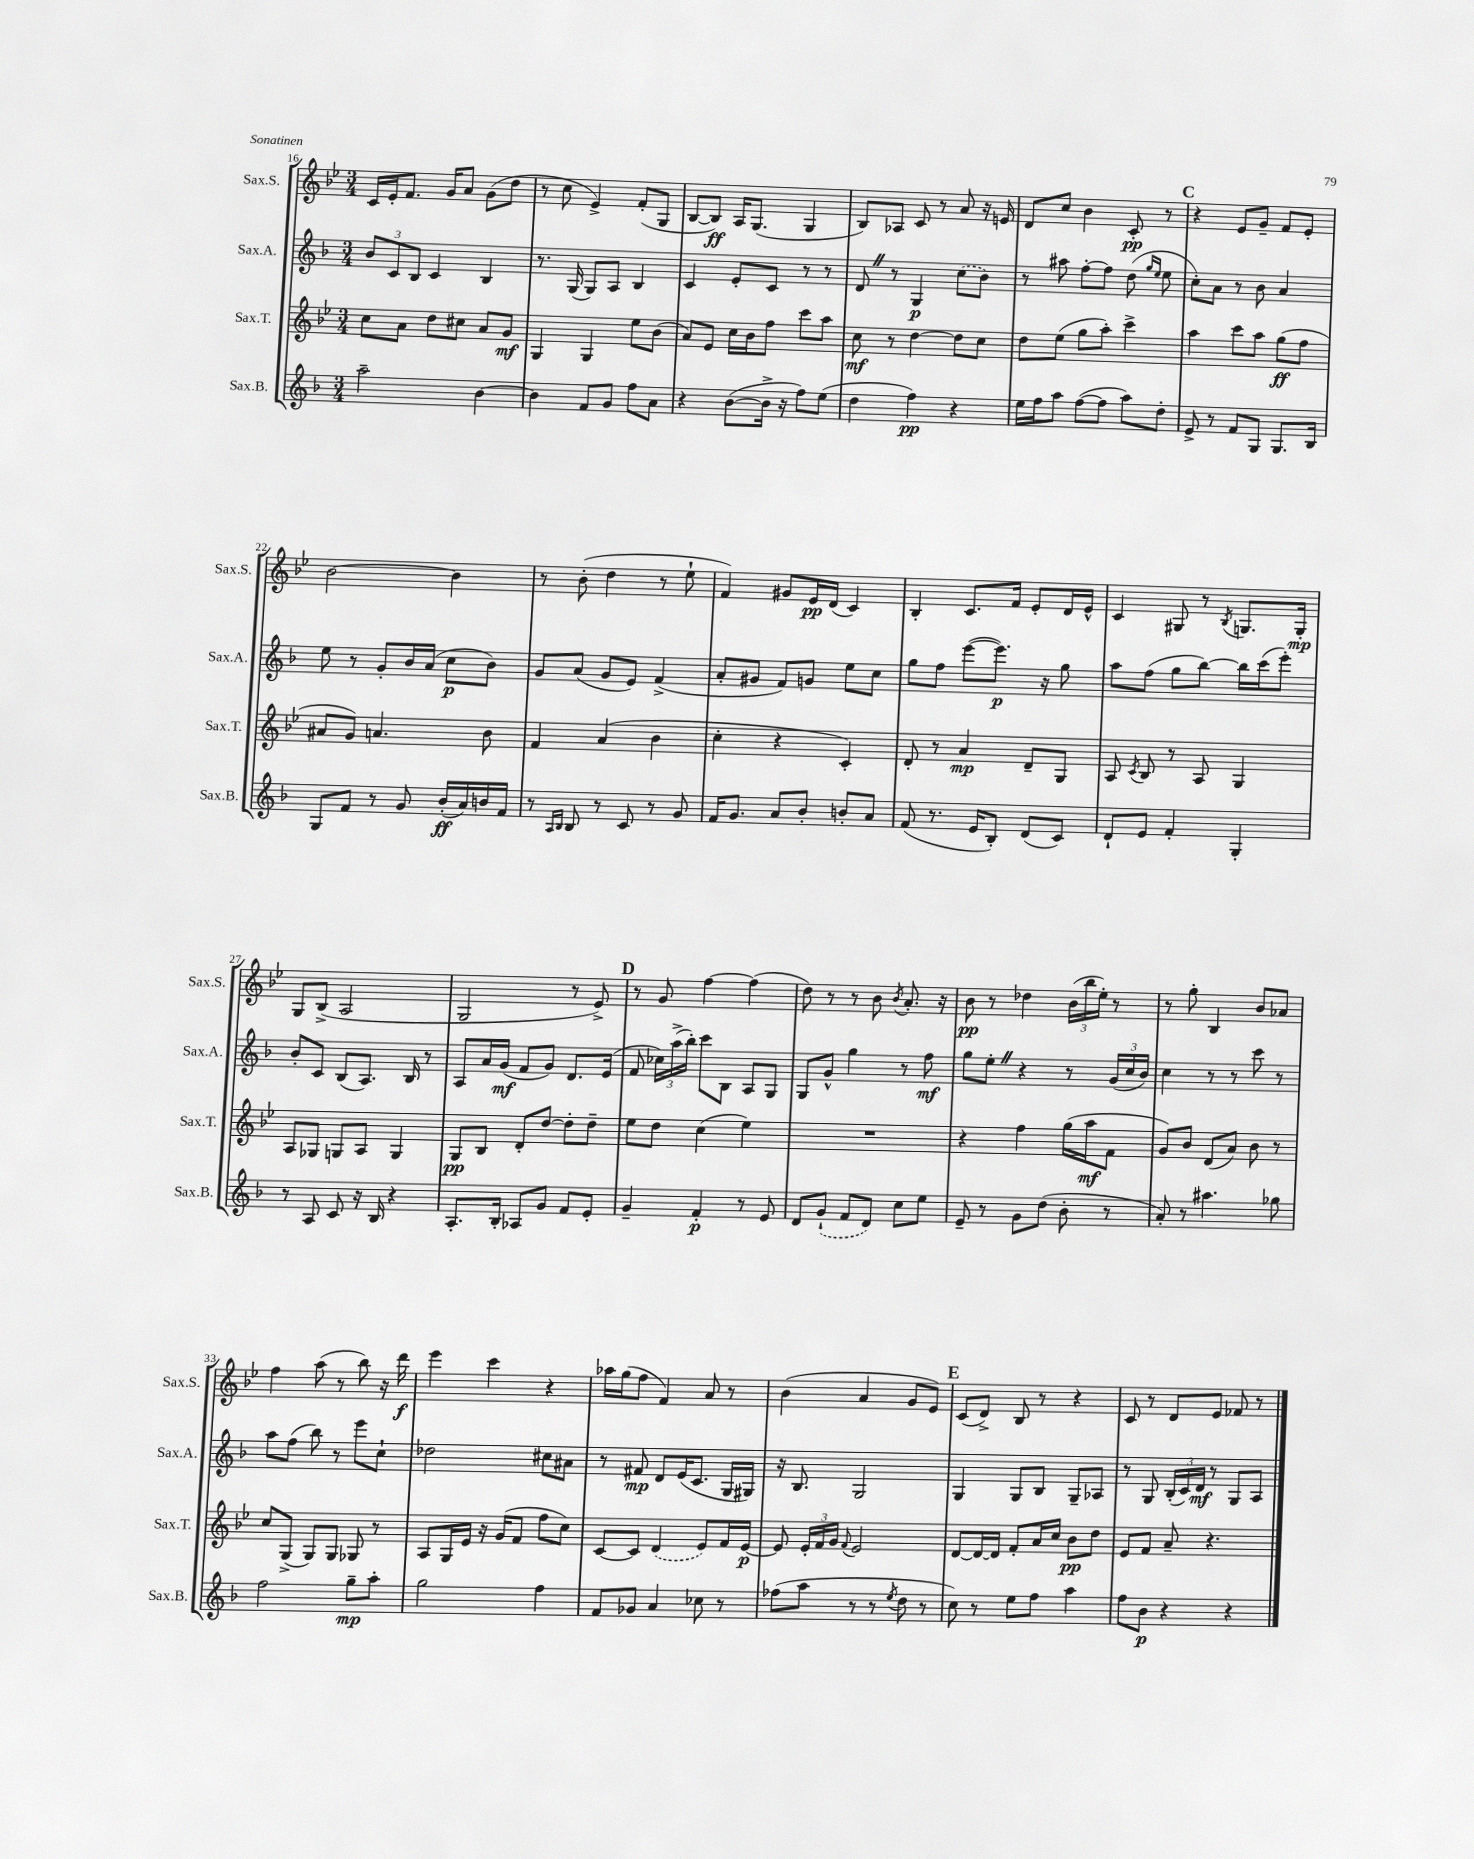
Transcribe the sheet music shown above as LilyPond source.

<<
\new StaffGroup <<
\new Staff = "s0" \with { instrumentName = "Sax.S." shortInstrumentName = "Sax.S." } {
    \clef treble \key bes \major \numericTimeSignature \time 3/4
    \autoBeamOff c'16[ ees'16-. f'8.] g'16[ a'8] g'8[( d''8] |
    r8 c''8 ees'4->) f'8[-.( g8] |
    bes8[~ bes8]\ff) a16[ g8.]( g4 |
    bes8[) aes8] c'8 r8 a'8 r16 e'16 |
    d'8[ c''8] bes'4 c'8-.\pp r8 |
    \mark \markup { \bold "C" } r4 ees'8[ g'8]-- f'8[ ees'8]-. |
    bes'2~ bes'4 |
    r8 bes'8-.( d''4 r8 ees''8-! |
    f'4) gis'8[ ees'16\pp d'16]( c'4) |
    bes4-. c'8.[ f'16] ees'8[-. d'16 ees'16]-^ |
    c'4 gis8 r8 \acciaccatura { bes8 } g8.[ g16]-.\mp |
    g8[ bes8]->( a2 |
    g2 r8 ees'8->) |
    \mark \markup { \bold "D" } r8 g'8 f''4~ f''4( |
    d''8) r8 r8 bes'8 \acciaccatura { bes'8 } a'8.-. r16 |
    bes'8\pp r8 des''4 \tuplet 3/2 { bes'16[( bes''16 ees''16]-.) } r8 |
    r8 g''8-. bes4 bes'8[ aes'8] |
    f''4 a''8( r8 bes''8) r16 d'''16\f |
    ees'''4 c'''4 r4 |
    aes''16[ g''16( f''8] f'4) a'8 r8 |
    bes'4( a'4 g'8[ ees'8]) |
    \mark \markup { \bold "E" } c'8[( d'8]->) bes8 r8 r4 |
    c'8 r8 d'8[ ees'8] fes'8 r8 \bar "|." |
}
\new Staff = "s1" \with { instrumentName = "Sax.A." shortInstrumentName = "Sax.A." } {
    \clef treble \key f \major \numericTimeSignature \time 3/4
    \autoBeamOff \tuplet 3/2 { bes'8[ c'8 bes8] } c'4 bes4 |
    r8. g16( g8[) a8] bes4 |
    c'4 e'8[-. c'8] r8 r8 |
    d'8 \once \override BreathingSign.text = \markup { \musicglyph "scripts.caesura.straight" } \breathe r8 g4\p \once \slurDashed c''8[( bes'8]) |
    r8 ais''8 f''8[~-. f''8] d''8( \grace { g''16[ e''16] } e''8 |
    \mark \markup { \bold "C" } c''8[-.) a'8] r8 bes'8 a'4 |
    e''8 r8 g'8[-. bes'16 a'16]( c''8[\p bes'8]) |
    g'8[ a'8]( g'8[ e'8]) f'4->( |
    a'8[-. gis'8] f'8[) g'8] e''8[ c''8] |
    g''8[ f''8] e'''8[~( e'''8.]\p) r16 g''8 |
    a''8[ f''8]( g''8[ bes''8]~) bes''16[ c'''16( e'''8]-.) |
    bes'8[-. c'8] bes8[( a8.]) bes16 r8 |
    a8[ a'16 g'16]\mf( f'8[ g'8]) d'8.[ e'16]( |
    \mark \markup { \bold "D" } f'8 \tuplet 3/2 { ces''16[) a''16->( bes''16]-.) } c'''8[ bes8] a8[ g8] |
    g8[ g'8]-^ g''4 r8 f''8\mf |
    g''8[ e''8]-. \once \override BreathingSign.text = \markup { \musicglyph "scripts.caesura.straight" } \breathe r4 r8 \tuplet 3/2 { g'16[( c''16 bes'16]) } |
    c''4 r8 r8 c'''8 r8 |
    a''8[ f''8]( bes''8) r8 e'''8[ c''8]-! |
    des''2 cis''8[ ais'8] |
    r8 fis'8\mp d'8[ e'16( c'8.] g16[ gis16]) |
    r16 bes8. g2 |
    \mark \markup { \bold "E" } g4 g8[ bes8] g8[-- aes8] |
    r8 g8 \tuplet 3/2 { bes16[-.( c'16) d'16]\mf } r8 g8[ a8] \bar "|." |
}
\new Staff = "s2" \with { instrumentName = "Sax.T." shortInstrumentName = "Sax.T." } {
    \clef treble \key bes \major \numericTimeSignature \time 3/4
    \autoBeamOff c''8[ a'8] d''8[ cis''8] a'8[ g'8]\mf |
    g4 g4 ees''8[ bes'8]( |
    a'8[) ees'8] c''16[ bes'16 f''8] c'''8[ a''8] |
    c''8\mf r8 d''4~ d''8[ c''8] |
    d''8[ ees''8]( g''8[ a''8]-.) c'''4-> |
    \mark \markup { \bold "C" } a''4 c'''8[ a''8] g''8[\ff( f''8] |
    ais'8[ g'8]) a'4. bes'8 |
    f'4 a'4( bes'4 |
    c''4-. r4 c'4-.) |
    d'8-. r8 a'4\mp d'8[-- g8] |
    a8 \acciaccatura { c'8 } bes8 r8 a8 g4 |
    a8[ ges8] g8[ a8] g4 |
    g8[\pp bes8] d'8[-. d''8]~ d''8[-. d''8]-- |
    \mark \markup { \bold "D" } ees''8[ d''8] c''4( ees''4) |
    R2. |
    r4 f''4 g''16[( a''16\mf f'8] |
    g'8[) bes'8] d'8[( a'8]) bes'8 r8 |
    c''8[ g8]->( g8[) g8] ges8 r8 |
    a8[ g16 ees'16] r16 g'16[( f'8] f''8[ c''8]) |
    c'8[~ c'8] \once \slurDashed d'4( ees'8[) f'16 ees'16]~\p |
    ees'8 \tuplet 3/2 { ees'16[-. f'16 g'16] } \appoggiatura { f'8 } ees'2 |
    \mark \markup { \bold "E" } d'8[~ d'16~ d'16] f'8[-. a'16 c''16] bes'8[\pp d''8] |
    ees'8[ f'8] a'8-- r4. \bar "|." |
}
\new Staff = "s3" \with { instrumentName = "Sax.B." shortInstrumentName = "Sax.B." } {
    \clef treble \key f \major \numericTimeSignature \time 3/4
    \autoBeamOff a''2-- bes'4~ |
    bes'4 f'8[ g'8] f''8[ a'8] |
    r4 bes'8[~( bes'16]-> r16 f''8[) e''8]( |
    d''4 f''4\pp) r4 |
    e''16[ f''16 a''8] f''8[~( f''8] a''8[) d''8]-. |
    \mark \markup { \bold "C" } e'8-> r8 f'8[ g8] g8.[ bes16] |
    g8[ f'8] r8 g'8 bes'16[-.\ff( a'16) b'16 f'16] |
    r8 \grace { a16[ bes16] } bes8 r8 c'8 r8 g'8 |
    f'16[ g'8.] a'8[ bes'8]-. b'8[-. a'8] |
    f'8( r8. e'16[ bes8]-.) d'8[( c'8]) |
    d'8[-! e'8] f'4-. g4-. |
    r8 a8 c'8 r16 bes16 r4 |
    a8.[-. bes16]-. aes8[ g'8] f'8[ e'8]-. |
    \mark \markup { \bold "D" } g'4-- f'4-.\p r8 e'8 |
    d'8[ \once \slurDashed g'8]-!( f'8[ d'8]) c''8[ e''8] |
    e'8-- r8 g'8[ d''8]( bes'8-. r8 |
    a'8-.) r8 ais''4. ges''8 |
    f''2 g''8[--\mp a''8]-. |
    g''2 f''4 |
    f'8[ ges'8] a'4 ces''8 r8 |
    fes''8[( a''8] r8 r8 \acciaccatura { e''8 } d''8 r8 |
    \mark \markup { \bold "E" } c''8) r8 e''8[ f''8] a''4 |
    f''8[ bes'8]\p r4 r4 \bar "|." |
}
>>
>>
\layout { \context { \Score currentBarNumber = #16 } }
